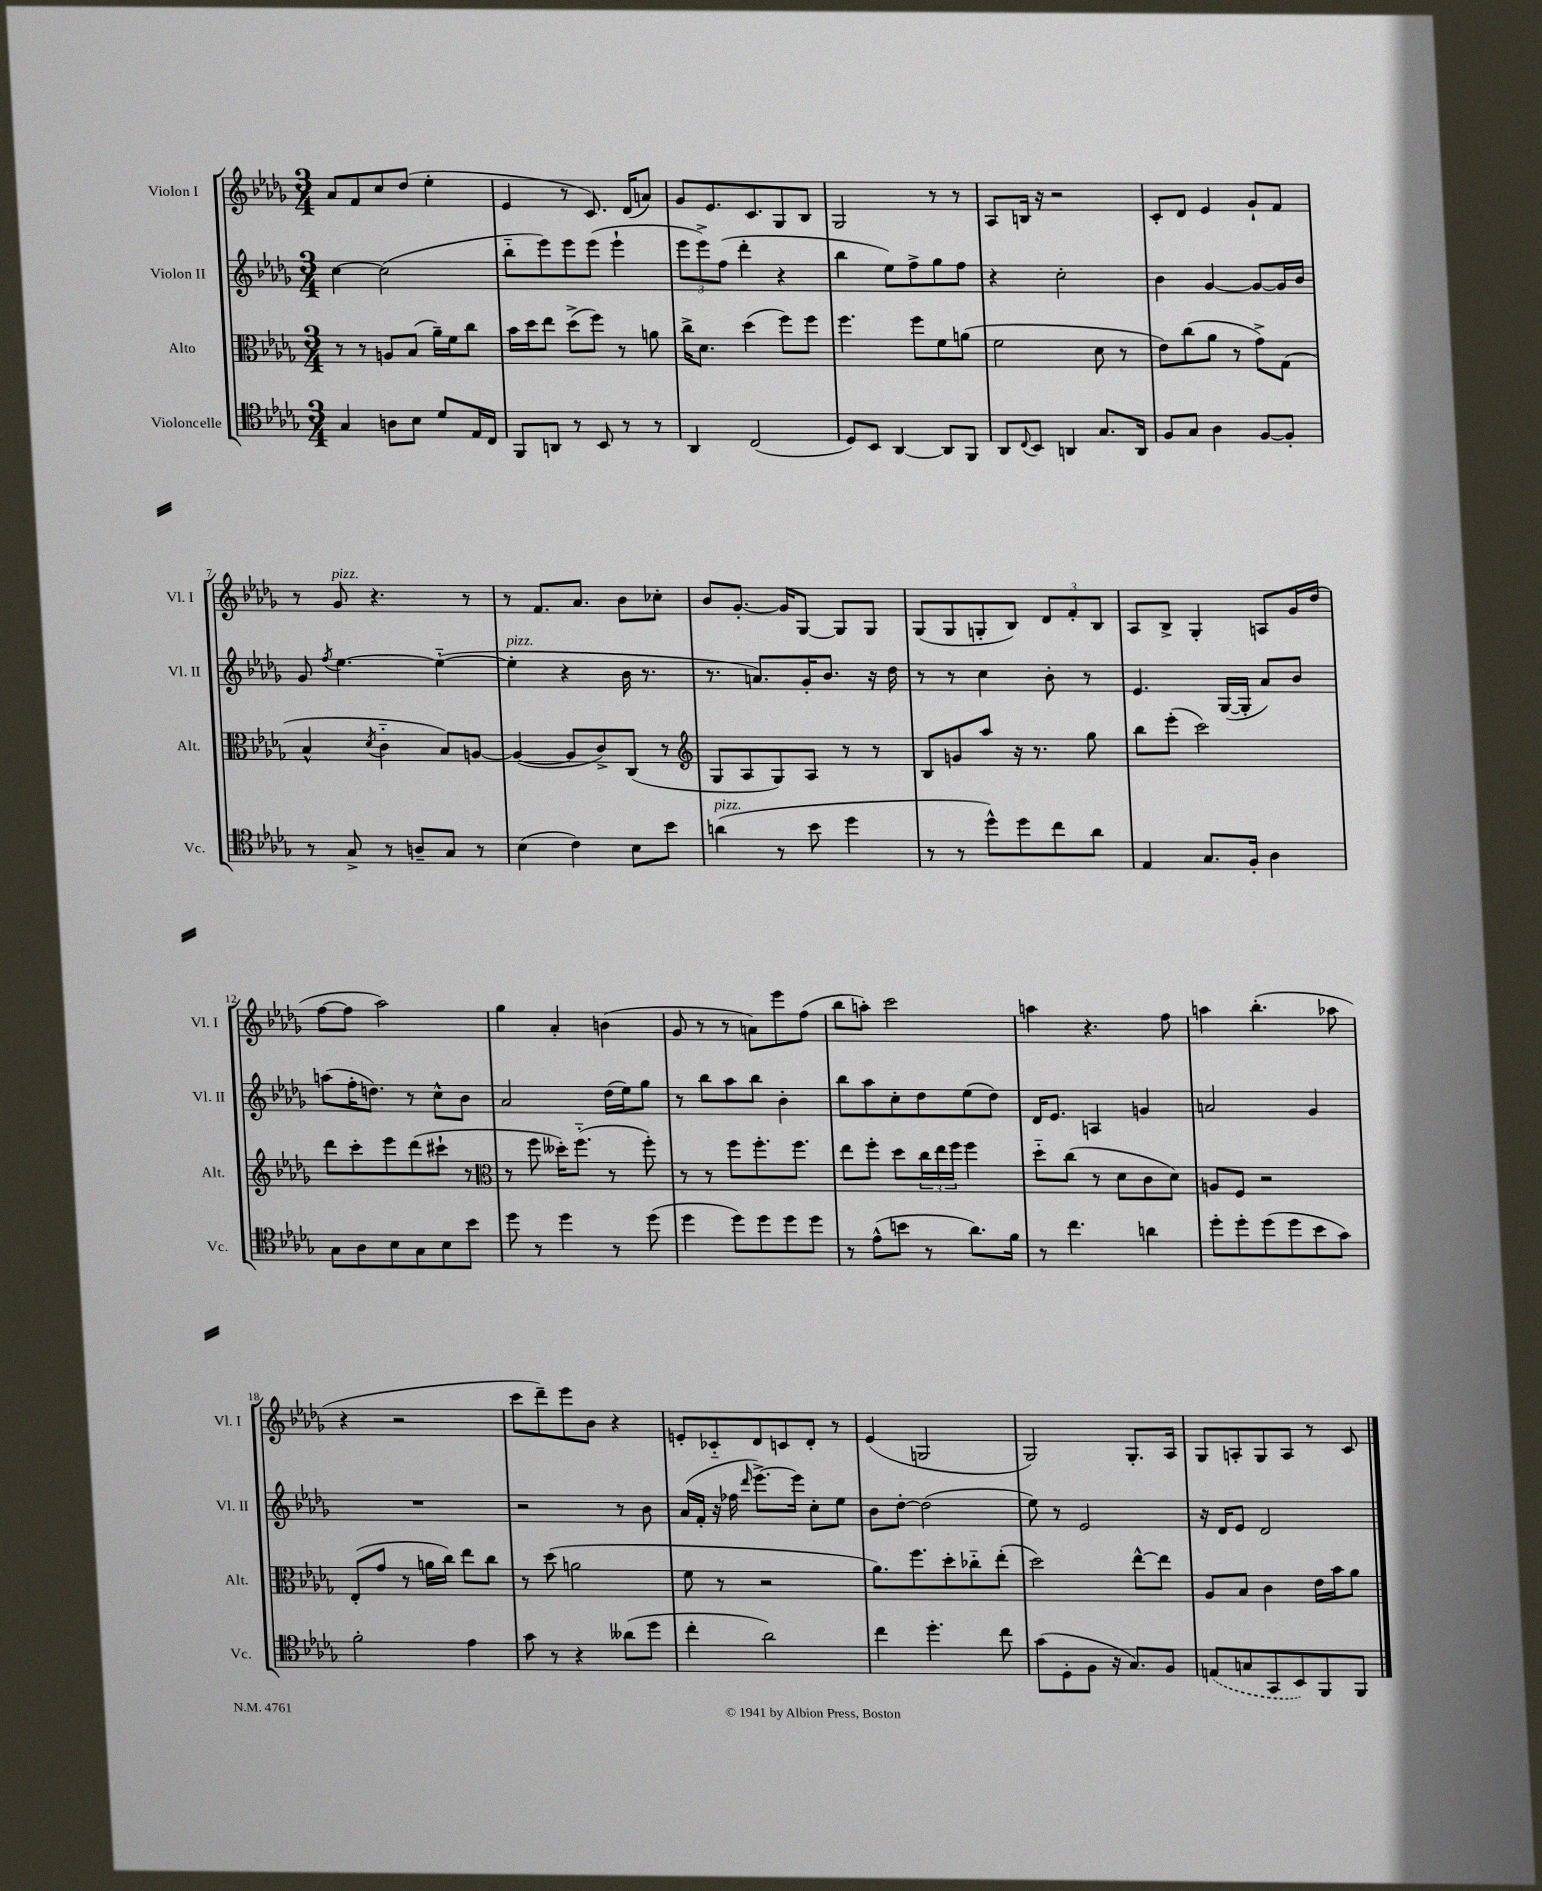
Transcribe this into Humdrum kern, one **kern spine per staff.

**kern	**kern	**kern	**kern
*part4	*part3	*part2	*part1
*staff4	*staff3	*staff2	*staff1
*I"Violoncelle	*I"Alto	*I"Violon II	*I"Violon I
*I'Vc.	*I'Alt.	*I'Vl. II	*I'Vl. I
*clefC4	*clefC3	*clefG2	*clefG2
*k[b-e-a-d-g-]	*k[b-e-a-d-g-]	*k[b-e-a-d-g-]	*k[b-e-a-d-g-]
*M3/4	*M3/4	*M3/4	*M3/4
=1	=1	=1	=1
4G-/	8r	[4cc\	8a-/L
.	8r	.	8f/
8An\L	8An/L	(2cc\]	8cc/
8B-\J	(8B-/J	.	(8dd-/J
8d-/L	16a-~\LL)	.	4ee-'\
.	16f\J	.	.
16E-/L	8cc\J	.	.
16C/JJ	.	.	.
=2	=2	=2	=2
8FF/L	16b-\LL	8bb-\L	4e-/
.	16dd-\J	.	.
8AAn/J	8ee-\J	8eee-\)	.
8r	(8dd-^\L	8eee-\	8r
8BB-/	8ff\J)	(8eee-\J	8.c/)
8r	8r	4eee-`\	.
.	.	.	(16d-/KL
8r	8an\	.	8an/J)
=3	=3	=3	=3
4AA-/	16cc^\KL	12eee-\L	8g-/L
.	8.d-\J	.	.
.	.	12eee-^\)	.
.	.	.	8.e-/
.	.	(12ff\J	.
(2C/	(4dd-\	4ddd-'\	.
.	.	.	8.c/
.	8ff\L)	4r	8G-/
.	8ff\J	.	8B-/J
=4	=4	=4	=4
8D-/L)	4.ff\	4bb-\	2G-/
8BB-/J	.	.	.
[4AA-/	.	8ee-\L)	.
.	8ff\L	8ff^\	.
8AA-/L]	8f\	8gg-\	8r
8FF/J	(8an\J	8ff\J	8r
=5	=5	=5	=5
8AA-/L	2f\	4r	8A-/L
8qqC/	.	.	.
8BB-/J	.	.	16Bn/Jk
.	.	.	16r
4AAn/	.	2cc'\	2r
8.G-/L	8d-\	.	.
.	8r	.	.
16AA/Jk	.	.	.
=6	=6	=6	=6
8F/L	8e-\L)	4b-\	8c'/L
8G-/J	(8cc\	.	8d-/J
4A-\	8a-\J	[4g-/	4e-/
.	8r	.	.
[8F/L	8g-^\L)	8g-/L_	8g-`/L
8F'/J]	(8G-\J	16g-/L]	8f/J
.	.	16b-/JJ	.
!!LO:LB:g=z
=7	=7	=7	=7
8r	4B-^^/	8g-/	8r
.	.	8qff/	.
!	!	!	!LO:TX:a:i:t=pizz.
8G-^/	.	[4.ee-\	8g-/
.	8qd-/	.	.
8r	4c\	.	4.r
8An~/L	.	.	.
8G-/J	8B-/L)	(4ee-\_	.
8r	[8An/J	.	8r
=8	=8	=8	=8
!	!	!LO:TX:a:i:t=pizz.	!
(4B-\	(4A/_	4ee-'\]	8r
.	.	.	8.f/L
4c\)	8A/L]	4r	.
.	.	.	8.a-/J
.	8c^/)	.	.
8B-\L	(8C/J	16b-\	8b-\L
.	.	8.r	.
8b-\J	8r	.	8cc-X'\J
=9	=9	=9	=9
*	*clefG2	*	*
!LO:TX:a:i:t=pizz.	!	!	!
(4an\	8G-/L	8.r	8b-/L
.	8A-/	.	[8.g-'/J
.	.	8.an/L)	.
8r	8G-/)	.	.
.	.	.	16g-/KL]
8b-\	8A-/J	16g-'/K	[8G-/J
.	.	8.b-/J	.
4dd-\	8r	.	8G-/L]
.	8r	16r	8G-/J
.	.	16dd-\	.
=10	=10	=10	=10
8r	8B-/L	8r	(8G-/L
8r	8gn/	8r	8G-/
8dd-^^\L)	8aa-/J	4cc\	8Gn'/
8dd-\	16r	.	8B-/J)
.	8.r	.	.
8cc\	.	8b-'\	12d-/L
.	.	.	12f'/
8a-\J	8gg-\	8r	.
.	.	.	12B-/J
=11	=11	=11	=11
4E-/	8bb-\L	4.e-/	8A-/L
.	(8eee-'\J	.	8B-^/J
8.G-/L	2ccc\)	.	4G-'/
.	.	([16G-/LL	.
16F'/Jk	.	16G-'/JJ]	.
4A-\	.	8a-/L)	8An/L
.	.	8b-/J	16g-/L
.	.	.	(16dd-/JJ
!!LO:LB:g=z
=12	=12	=12	=12
8G-\L	8ddd-\L	(8aan\L	[8ff\L
8A-\	8ccc'\	16ff'\K	8ff\J]
.	.	8.ddn\J)	.
8B-\	8eee-\	.	2aa-\)
8G-\	(8ddd-\	8r	.
8B-\	8ccc#X`\J	8cc^^\L	.
8b-\J	8r	8b-\J	.
=13	=13	=13	=13
*	*clefC3	*	*
8dd-\	8r	2a-/	4gg-\
8r	8ff\	.	.
4dd-\	16dd--X'\KL)	.	4a-'/
.	(8.ff\J	.	.
8r	8r	(16dd-\LL	(4bn\
.	.	16ee-\J)	.
(8dd-\	8ff'\)	8gg-\J	.
=14	=14	=14	=14
4dd-\	8r	8r	8g-/
.	8r	8bb-\L	8r
8dd-\L)	8ff\L	8aa-\	8r
8dd-\	8.ff'\	8bb-\J	8an\L)
8dd-\	.	4b-'\	8eee-\
.	8.ff\J	.	.
8dd-\J	.	.	(8ff\J
=15	=15	=15	=15
8r	8ee-\L	8bb-\L	8bb-\L
(8e-^^\L	8ff'\J	8aa-\	8aan'\J)
8bn\J	8dd-\L	8cc'\	2ccc\
8r	24cc\L	8dd-\	.
.	24ee-\	.	.
.	24ff\JJ	.	.
8.a-\L)	4ff\	(8ee-\	.
.	.	8dd-\J)	.
16f\Jk	.	.	.
=16	=16	=16	=16
8r	8dd-\L	16d-/KL	4aan\
.	.	8.e-/J	.
4.cc\	(8cc\J	.	.
.	8r	4An/	4.r
.	8d-\L	.	.
4an\	8c\	4gn/	.
.	8d-\J)	.	8ff\
=17	=17	=17	=17
8dd-'\L	8An/L	2an/	4aan\
8dd-'\	8F/J	.	.
(8dd-\	2r	.	(4.bb-'\
8dd-\	.	.	.
8b-\	.	4g-/	.
8g-\J)	.	.	8aa-X\
!!LO:LB:g=z
=18	=18	=18	=18
2f'\	(8E-'/L	2.r	4r
.	8g-/J	.	.
.	8r	.	2r
.	16an\LL	.	.
.	16cc\JJ)	.	.
4e-\	8ee-\L	.	.
.	8cc\J	.	.
=19	=19	=19	=19
8g-\	8r	2r	8ccc\L
8r	(8dd-\	.	8ddd-~\)
4r	2an\	.	8eee-\
.	.	.	8b-\J
(8a--X\L	.	8r	4r
8dd-\J	.	8b-\	.
=20	=20	=20	=20
4cc'\	8f\	(16a-/LL	8en'/L
.	.	16f'/JJ	.
.	8r	16r	8c-X/
.	.	16ff-X\	.
.	.	16qqddd-/	.
2a-\)	2r	[8.eee-^\L)	8d-/
.	.	.	8cn/
.	.	16eee-\Jk]	.
.	.	8cc'\L	8d-'/J
.	.	8ee-\J	8r
=21	=21	=21	=21
4cc\	8.a-\L)	8b-\L	(4e-/
.	.	[8dd-'\J	.
.	8.ff\	.	.
4.dd-'\	.	(2dd-\]	2Gn/
.	8dd-'\	.	.
.	8cc-X\	.	.
8cc\	(8ee-'\J	.	.
=22	=22	=22	=22
(8g-\L	2dd-\)	8ee-\)	2G-/)
8D-'\	.	8r	.
8F\J	.	2e-/	.
16r	.	.	.
8.G-/L)	.	.	.
.	[8ee-^^\L	.	8.G-'/L
8F/J	8ee-\J]	.	.
.	.	.	16A-/Jk
=23	=23	=23	=23
(8En/L	8A-/L	16r	8G-/L
.	.	16d-/KL	.
8Gn/	8B-/J	8e-/J	8An'/
8GG-/	4c\	2d-/	8G-/
8BB-/)	.	.	8A/J
8FF/	16e-\LL	.	8r
.	16b-\J	.	.
8FF/J	8a-\J	.	8c/
==	==	==	==
*-	*-	*-	*-
